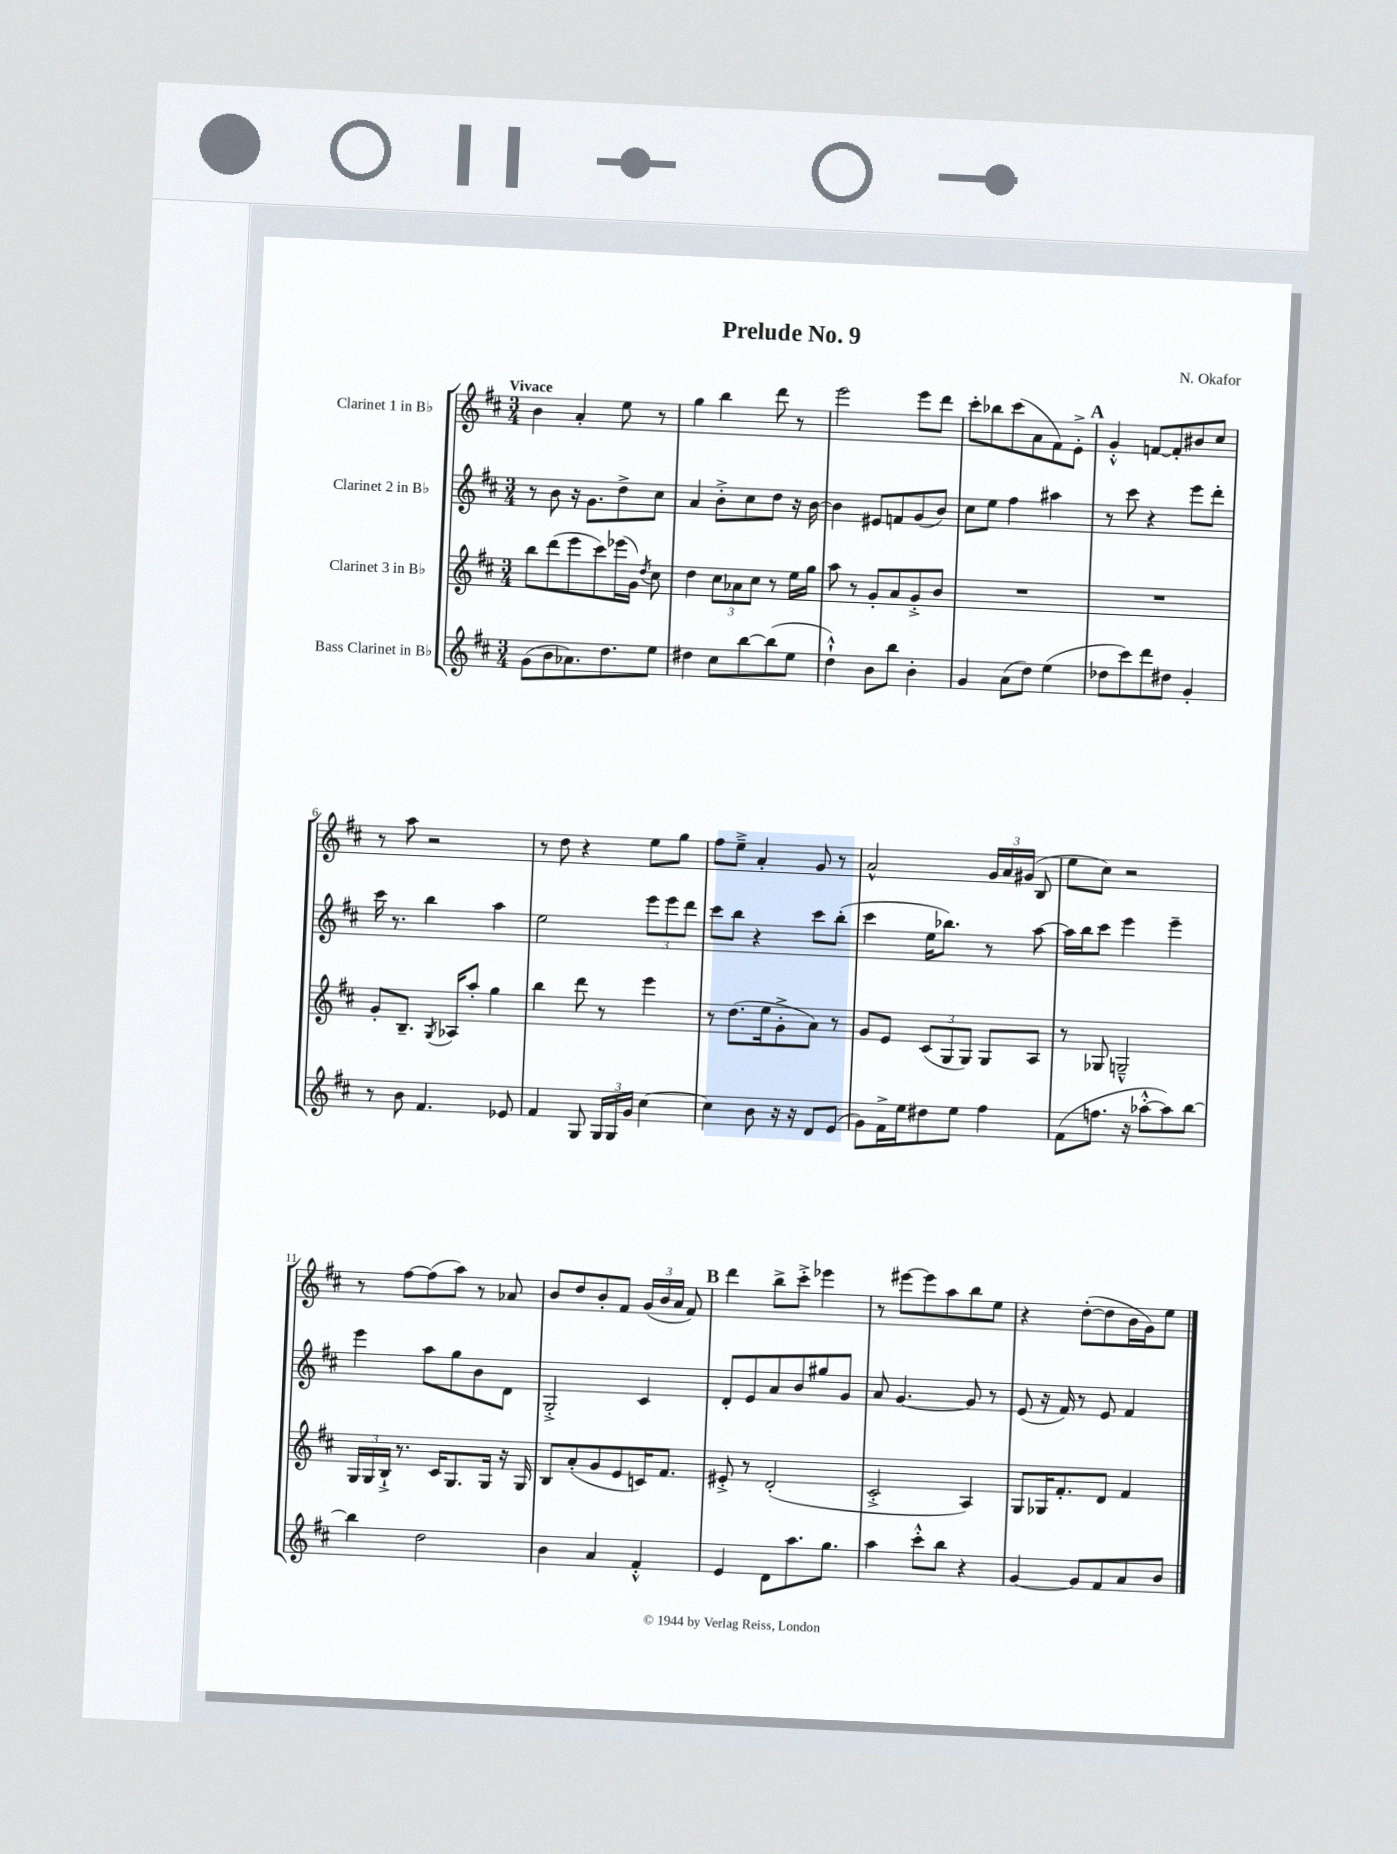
\header { title = "Prelude No. 9" composer = "N. Okafor" }
<<
\new StaffGroup <<
\new Staff = "s0" \with { instrumentName = "Clarinet 1 in Bb" } {
    \clef treble \key d \major \numericTimeSignature \time 3/4 \tempo "Vivace"
    \autoBeamOff b'4 a'4-. e''8 r8 |
    g''4 b''4 d'''8 r8 |
    e'''2 e'''8[ d'''8] |
    cis'''8[-. bes''8 cis'''8( a'8 fis'8) e'8]-.-> |
    \mark \markup { \bold "A" } g'4-.-^ f'8[~ f'8-. bis'8 cis''8] |
    r8 a''8 r2 |
    r8 d''8 r4 e''8[ g''8] |
    fis''8[ e''8]---> a'4-. g'8 r8 |
    a'2-^ \tuplet 3/2 { g'16[ a'16 gis'16]( } b8 |
    e''8[ cis''8]) r2 |
    r8 fis''8[~ fis''8( a''8]) r8 aes'8 |
    b'8[ d''8 b'8-. fis'8] \tuplet 3/2 { g'16[( b'16 a'16] } fis'8) |
    \mark \markup { \bold "B" } d'''4 b''8[-> cis'''8]-.-> ees'''4 |
    r8 eis'''8[~ eis'''8 a''8 b''8 e''8] |
    r4 d''8[~-.( d''8 b'16 g'16) e''8] \bar "|." |
}
\new Staff = "s1" \with { instrumentName = "Clarinet 2 in Bb" } {
    \clef treble \key d \major \numericTimeSignature \time 3/4
    \autoBeamOff r8 b'8 r16 g'8.[ d''8-> cis''8] |
    a'4 b'8[-.-> cis''8 d''8] r16 b'16~ |
    b'4 eis'8[ f'8 g'8( b'8]) |
    cis''8[ e''8] fis''4 ais''4 |
    \mark \markup { \bold "A" } r8 cis'''8 r4 e'''8[ d'''8]-. |
    cis'''16 r8. b''4 a''4 |
    e''2 \tuplet 3/2 { e'''8[ e'''8 d'''8] } |
    cis'''8[ b''8] r4 cis'''8[ b''8]-.( |
    cis'''4 e''16[ bes''8.]) r8 a''8~ |
    a''16[ b''16 cis'''8] e'''4 e'''4-- |
    e'''4 a''8[ g''8 b'8 d'8] |
    g2-.-> cis'4 |
    \mark \markup { \bold "B" } d'8[-. e'8 a'8 b'8 gis''8 g'8] |
    a'8 g'4.~ g'8 r8 |
    e'8( r16 fis'16) r8 e'8 fis'4 \bar "|." |
}
\new Staff = "s2" \with { instrumentName = "Clarinet 3 in Bb" } {
    \clef treble \key d \major \numericTimeSignature \time 3/4
    \autoBeamOff b''8[ d'''8( e'''8 cis'''8) ees'''16( g'16]) \acciaccatura { d''8 } cis''8 |
    d''4 \tuplet 3/2 { cis''8[ aes'8 cis''8] } r8 e''16[ g''16] |
    a''8 r8 g'8[-. a'8 g'8-.-> b'8] |
    R2. |
    \mark \markup { \bold "A" } R2. |
    g'8[-. b8.]-- \acciaccatura { g8 } aes16[ a''8]-. g''4 |
    b''4 d'''8 r8 e'''4 |
    r8 d''8.[( e''16 g'8-.-> a'8]) r8 |
    g'8[ e'8] \tuplet 3/2 { cis'8[( g8 g8]) } g8[ a8] |
    r8 ges8 g2---^ |
    \tuplet 3/2 { g16[ g16 b16]-!-> } r8. cis'16[ g8. g16] r16 g16 |
    b8[ a'8-.( g'8 e'8 c'16) fis'8.] |
    \mark \markup { \bold "B" } eis'8-.-> r8 d'2-.( |
    cis'2-.-> a4) |
    g8[ ges16 fis'8.-. d'8] fis'4 \bar "|." |
}
\new Staff = "s3" \with { instrumentName = "Bass Clarinet in Bb" } {
    \clef treble \key d \major \numericTimeSignature \time 3/4
    \autoBeamOff g'8[( b'8 aes'8.) d''8. e''8] |
    dis''4 cis''8[ b''8~ b''8( e''8] |
    d''4-!-^) b'8[ b''8] b'4-. |
    g'4 a'8[( d''8]) e''4( |
    \mark \markup { \bold "A" } des''8[ cis'''8) d'''8 dis''8] g'4-. |
    r8 b'8 fis'4. ees'8 |
    fis'4 g8 \tuplet 3/2 { g16[ g16 g'16] } cis''4~ |
    cis''4 b'8 r16 r16 d'8[ e'8]( |
    g'8[) fis'16-> e''16 dis''8 e''8] fis''4 |
    fis'8[( f''8.] r16 aes''8[~-.-^ aes''8) b''8]~ |
    b''4 d''2 |
    b'4 a'4 fis'4-.-^ |
    \mark \markup { \bold "B" } e'4 d'8[ a''8. g''8.] |
    a''4 cis'''8[-.-^ b''8] r4 |
    g'4~ g'8[ fis'8 a'8 b'8] \bar "|." |
}
>>
>>
